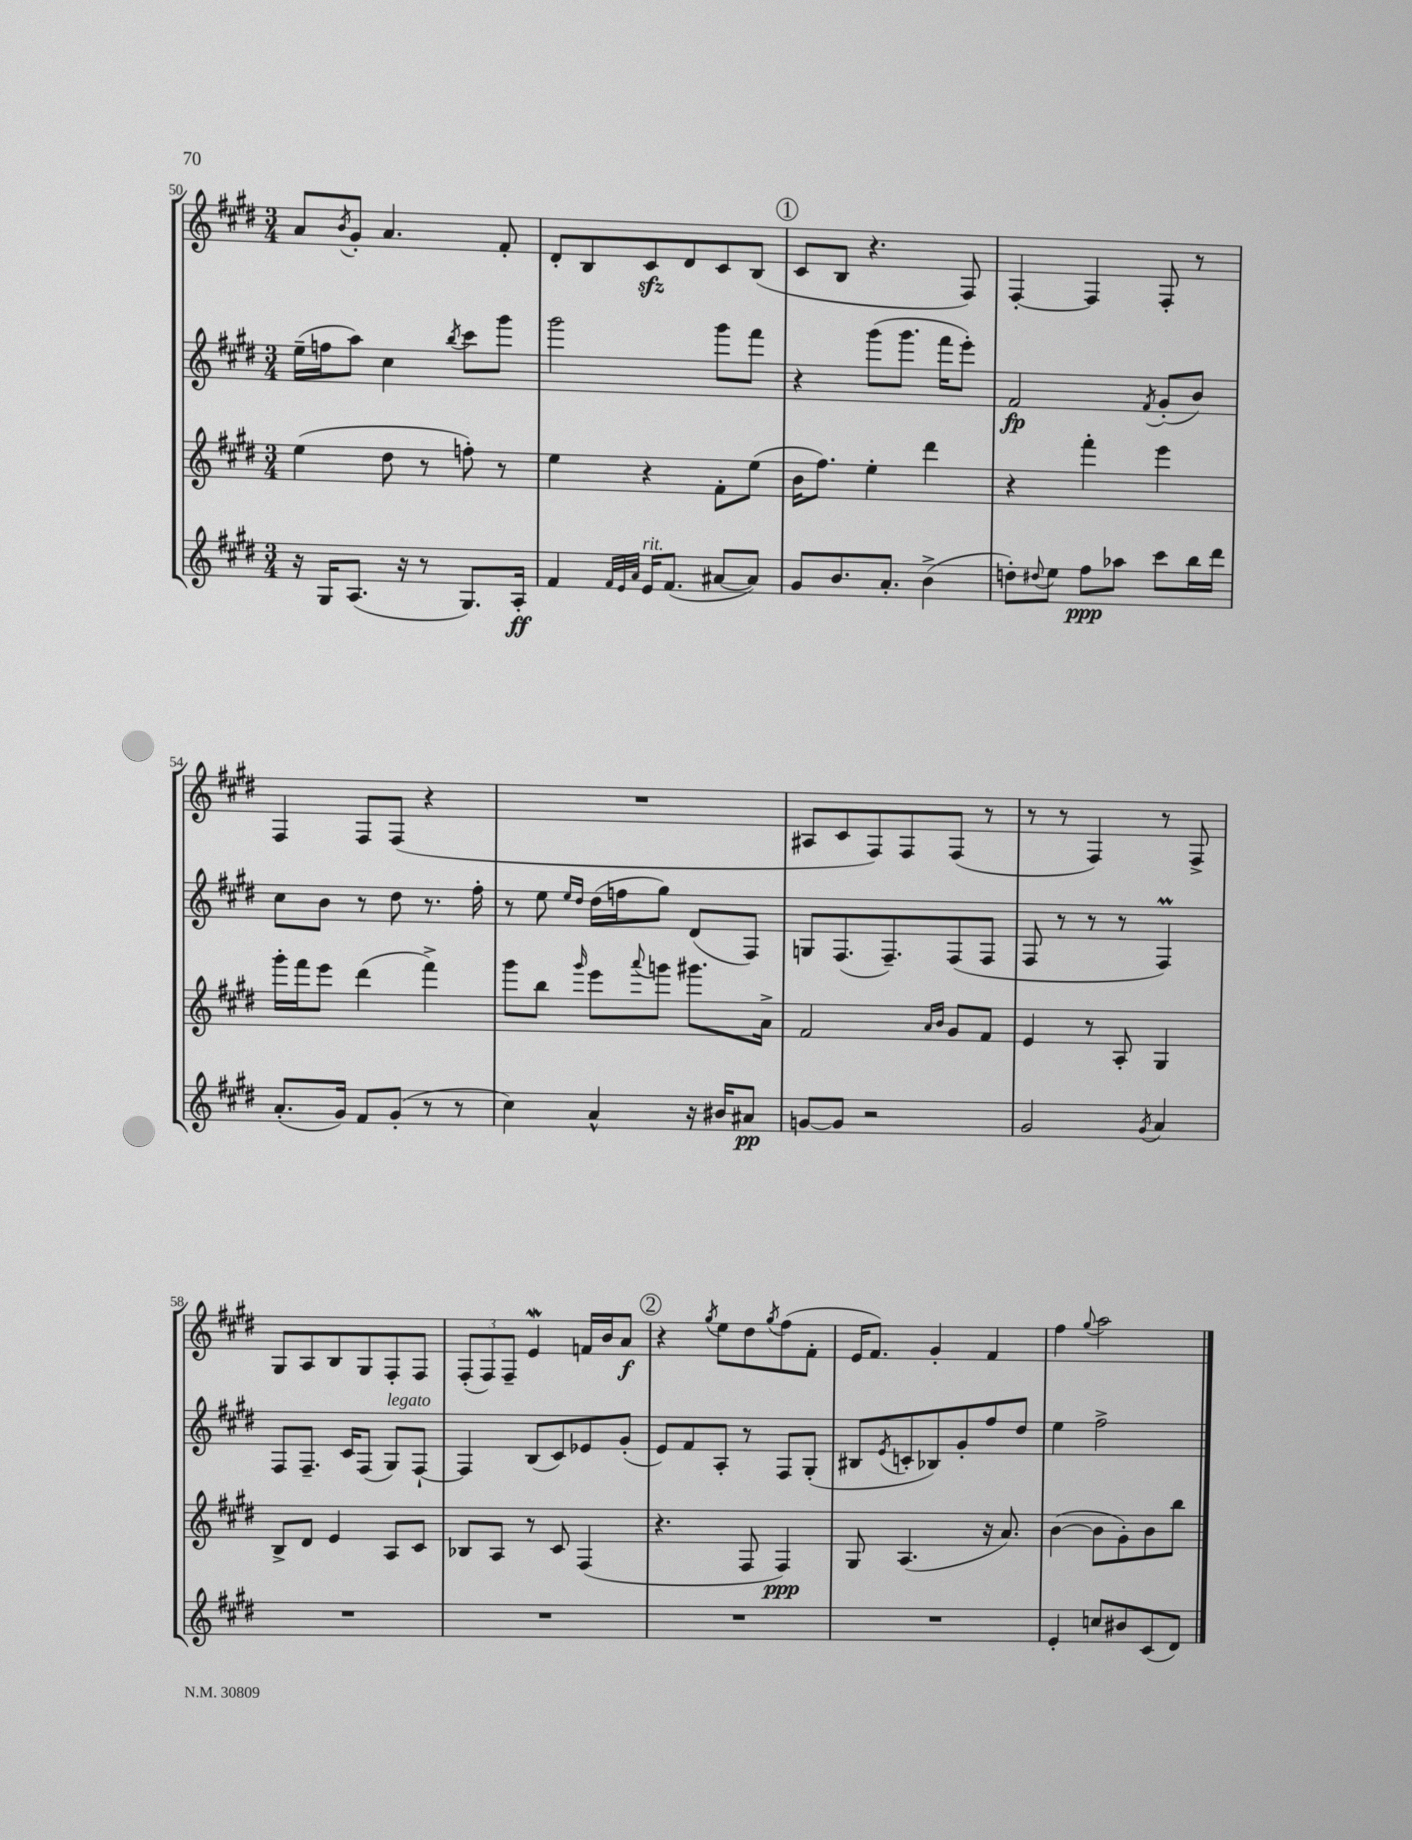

**kern	**kern	**kern	**kern
*staff4	*staff3	*staff2	*staff1
*clefG2	*clefG2	*clefG2	*clefG2
*k[f#c#g#d#]	*k[f#c#g#d#]	*k[f#c#g#d#]	*k[f#c#g#d#]
*M3/4	*M3/4	*M3/4	*M3/4
16r	(4ee\	(16ee~\LL	8a/L
16G#/LK	.	16ff\J	.
.	.	.	8qb/
(8.A/J	.	8aa\J)	8g#'/J
.	8dd#\	4cc#\	4.a/
16r	.	.	.
8r	8r	.	.
.	.	8qbb/	.
8.G#/L)	8ff'\)	8ccc#\L	.
.	8r	8ggg#\J	8f#'/
16A'/Jk	.	.	.
=	=	=	=
4f#/	4ee\	2ggg#\	8d#'/L
.	.	.	8B/
32qqf#/LLL	.	.	.
32qqe/	.	.	.
32qqa/JJJ	.	.	.
16e/LK	4r	.	8c#/
(8.f#/J	.	.	.
.	.	.	8d#/
[8a#/L	8f#'\L	8ggg#\L	8c#/
8a#/]J)	(8ee\J	8fff#\J	(8B/J
=	=	=	=
8g#/L	16b\LK	4r	8c#/L
.	8.ff#\J)	.	.
8.b/	.	.	8B/J
.	4ee'\	(8ggg#\L	4.r
8.a'/J	.	.	.
.	.	8.ggg#\J	.
(4b^\	4ddd#\	.	.
.	.	16fff#\LK	.
.	.	8eee'\J)	8F#/)
=	=	=	=
8dd'\L)	4r	2f#/	[4F#'/
8qqdd#/	.	.	.
8ee\J	.	.	.
8ff#\L	4fff#'\	.	4F#/]
8aa-\J	.	.	.
.	.	8qf#/	.
8ccc#\L	4eee\	(8g#'/L	8F#'/
16bb\L	.	8b/J)	8r
16ddd#\JJ	.	.	.
=	=	=	=
(8.a'/L	16ggg#'\LL	8cc#\L	4F#/
.	16fff#\J	.	.
.	8eee\J	8b\J	.
16g#/Jk)	.	.	.
8f#/L	(4ddd#\	8r	8F#/L
(8g#'/J	.	8dd#\	(8F#/J
8r	4fff#^\)	8.r	4r
8r	.	.	.
.	.	16ff#'\	.
=	=	=	=
4cc#\)	8ggg#\L	8r	2.r
.	8bb\J	8ee\	.
.	.	16qqee/LL	.
.	16qqggg#/	16qqdd#/JJ	.
4a^^/	8eee\L	(16dd#\LL	.
.	.	16ff\J	.
.	8qqaaa/	.	.
.	8ggg\J	8gg#\J)	.
16r	8.ggg#\L	(8d#/L	.
16b#/LK	.	.	.
8a#/J	.	8F#/J)	.
.	16a^\Jk	.	.
=	=	=	=
[8g/L	2f#/	8G/L	8A#/L
8g/]J	.	(8.F#/	8c#/
2r	.	.	8F#/)
.	.	8.F#~/)	.
.	.	.	8F#/
.	16qqa/LL	.	.
.	16qqb/JJ	.	.
.	8g#/L	(8F#/	(8F#/J
.	8f#/J	8F#/J	8r
=	=	=	=
2g#/	4e/	8F#/	8r
.	.	8r	8r
.	8r	8r	4F#/)
.	8A'/	8r	.
8qg#/	.	.	.
4a/	4G#/	4F#/)	8r
.	.	.	8F#^/
=	=	=	=
2.r	8B^/L	8F#/L	8G#/L
.	8d#/J	8.F#~/J	8A/
.	4e/	.	8B/
.	.	16c#/LK	.
.	.	(8F#/J	8G#/
.	8A/L	8G#/L)	8F#'/
.	8c#/J	[8F#`/J	8F#/J
=	=	=	=
2.r	8B-/L	4F#/]	(12F#'/L
.	.	.	12F#/)
.	8A/J	.	.
.	.	.	12F#~/J
.	8r	(8B/L	4e/
.	8c#/	8c#/)	.
.	(4F#/	8e-/	16f/LL
.	.	.	16b/J
.	.	(8g#'/J	8a/J
=	=	=	=
2.r	4.r	8e/L)	4r
.	.	8f#/	.
.	.	.	8qgg#/
.	.	8A'/J	8ee\L
.	8F#/	8r	8dd#\
.	.	.	8qgg#/
.	4F#/)	8F#/L	(8ff#\
.	.	(8G#'/J	8f#'\J
=	=	=	=
2.r	8G#/	8B#/L	16e/LK
.	.	.	8.f#/J)
.	.	8qe/	.
.	(4.A/	8c'/	.
.	.	8B-/)	4g#'/
.	.	8g#'/	.
.	16r	8ff#/	4f#/
.	8.a/)	.	.
.	.	8dd#/J	.
=	=	=	=
4e'/	([4b\	4ee\	4ff#\
.	.	.	8qqgg#/
8cc/L	8b\]L	2ff#^\	2aa\
8b#/	8g#'\)	.	.
(8c#/	8b\	.	.
8d#/J)	8bb\J	.	.
==	==	==	==
*-	*-	*-	*-
